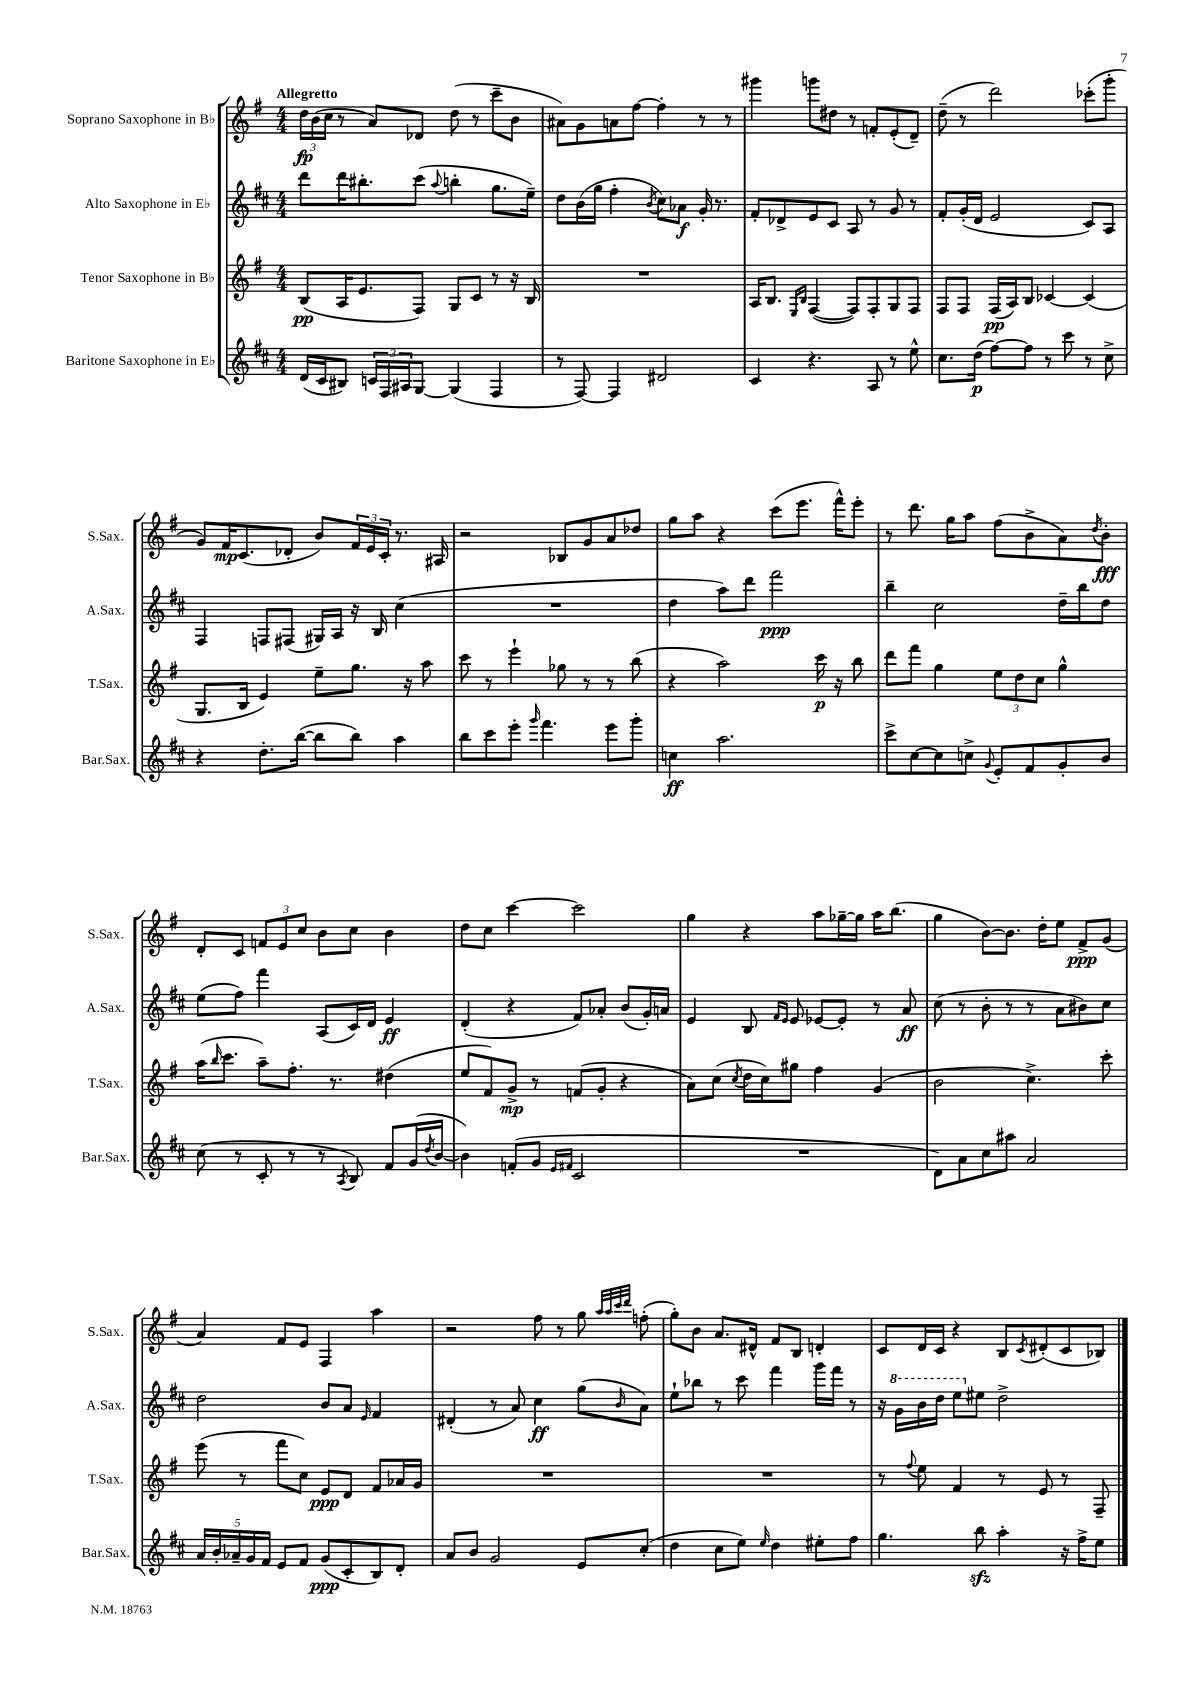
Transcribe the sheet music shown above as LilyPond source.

<<
\new StaffGroup <<
\new Staff = "s0" \with { instrumentName = "Soprano Saxophone in Bb" shortInstrumentName = "S.Sax." } {
    \clef treble \key g \major \numericTimeSignature \time 4/4 \tempo "Allegretto"
    \tuplet 3/2 { d''16\fp b'16( c''16 } r8 a'8) des'8 d''8( r8 c'''8-- b'8 |
    ais'8) g'8 a'8 fis''8~ fis''4-. r8 r8 |
    gis'''4 g'''8 dis''8 r8 f'8-. e'8-.( d'8--) |
    d''8--( r8 d'''2) ces'''8-.( g'''8-. |
    g'8) fis'16\mp c'8.( des'8-. b'8) \tuplet 3/2 { fis'16 e'16 c'16-. } r8. ais16 |
    r2 bes8 g'8 a'8 des''8 |
    g''8 a''8 r4 c'''8( e'''8. fis'''16-^) e'''8-. |
    r8 d'''8. g''16 a''8 fis''8( b'8-> a'8) \acciaccatura { d''8 } b'8-.\fff |
    d'8-. c'8 \tuplet 3/2 { f'8 e'8 c''8 } b'8 c''8 b'4 |
    d''8 c''8 c'''4~ c'''2 |
    g''4 r4 a''8 ges''16~-- ges''16 a''16 b''8.( |
    g''4 b'8~) b'8. d''16-. e''8 fis'8->\ppp g'8( |
    a'4) fis'8 e'8 fis4 a''4 |
    r2 fis''8 r8 g''8 \grace { a''32 a''32 c'''32 d'''32 } f''8-.( |
    g''8-.) b'8 a'8. dis'16-^ fis'8 b8 d'4-. |
    c'8 d'16 c'16 r4 b8 \acciaccatura { c'8 } dis'8-.( c'8 bes8) \bar "|." |
}
\new Staff = "s1" \with { instrumentName = "Alto Saxophone in Eb" shortInstrumentName = "A.Sax." } {
    \clef treble \key d \major \numericTimeSignature \time 4/4
    d'''8 d'''16 bis''8.-. cis'''8( \appoggiatura { a''8 } b''4-. g''8. e''16--) |
    d''8 b'16( g''16 fis''4-. \acciaccatura { b'8 } cis''8) aes'8\f g'16-. r8. |
    fis'8-. des'8-> e'8 cis'8 a8 r8 g'8 r8 |
    fis'8-. g'16-.( d'16 e'2 cis'8) a8 |
    fis4 f8 fis8( gis16) a16 r16 b16 cis''4( |
    R1 |
    d''4 a''8) d'''8 fis'''2\ppp |
    b''4-- cis''2 d''16-- b''16 d''8 |
    e''8( fis''8) fis'''4 a8( cis'16) d'16 e'4\ff |
    d'4-.( r4 fis'8) aes'8-. b'8( g'16-.) a'16 |
    e'4 b8 \grace { fis'16 e'16 } e'8 ees'8~ ees'8-. r8 a'8\ff |
    cis''8( r8 b'8-. r8 r8 a'8 bis'8) cis''8 |
    d''2 b'8 a'8 \grace { e'16 } fis'4 |
    dis'4-.( r8 a'8) cis''4\ff g''8( \grace { b'16 } a'8) |
    e''8-! bes''8 r8 cis'''8 fis'''4 g'''16 fis'''16 r8 |
    r16 \ottava #1 g''16 b''16 d'''16 e'''8 \ottava #0 eis''8 d''2-> \bar "|." |
}
\new Staff = "s2" \with { instrumentName = "Tenor Saxophone in Bb" shortInstrumentName = "T.Sax." } {
    \clef treble \key g \major \numericTimeSignature \time 4/4
    b8\pp( a16 e'8. fis8) g8 c'8 r8 r16 b16 |
    R1 |
    a16 b8. \grace { e16 b16 } fis4~( fis8) fis8-. g8 fis8 |
    fis8 fis8 fis16\pp( a16) b8 ces'4~ ces'4( |
    g8. b16 e'4) e''8-- g''8. r16 a''8 |
    c'''8 r8 e'''4-! ges''8 r8 r8 b''8( |
    r4 a''2) c'''16\p r16 b''8 |
    d'''8 fis'''8 g''4 \tuplet 3/2 { e''8 d''8 c''8 } g''4-^ |
    a''16( \grace { b''16 } c'''8. a''8--) fis''8.-. r8. dis''4( |
    e''8 fis'8) g'8->\mp r8 f'8( g'8-. r4 |
    a'8) c''8( \acciaccatura { c''8 } d''16 c''16) gis''8 fis''4 g'4( |
    b'2 c''4.->) c'''8-. |
    e'''8( r8 fis'''8 c''8) e'8\ppp d'8 fis'8 aes'16 g'16 |
    R1 |
    R1 |
    r8 \appoggiatura { fis''8 } e''8 fis'4 r8 e'8 r8 fis8-- \bar "|." |
}
\new Staff = "s3" \with { instrumentName = "Baritone Saxophone in Eb" shortInstrumentName = "Bar.Sax." } {
    \clef treble \key d \major \numericTimeSignature \time 4/4
    d'16( cis'16 bis8) \tuplet 3/2 { c'16 fis16 ais16 } g8~ g4( fis4 |
    r8 fis8~) fis4 dis'2 |
    cis'4 r4. a8 r8 e''8-^ |
    cis''8. d''16\p( fis''8~) fis''8 r8 cis'''8 r8 cis''8-> |
    r4 d''8.-. b''16~( b''8 b''8) a''4 |
    b''8 cis'''8 e'''8-. \grace { g'''16 } fis'''4. e'''8 g'''8-. |
    c''4\ff a''2. |
    cis'''8-> cis''8~ cis''8 c''8-> \appoggiatura { g'8 } e'8-. fis'8 g'8-. b'8 |
    cis''8( r8 cis'8-. r8 r8 \acciaccatura { a8 } b8) fis'8 g'16( \acciaccatura { d''8 } b'16~ |
    b'4) f'8-.( g'8 \grace { e'16 fis'16 } cis'2 |
    R1 |
    d'8) a'8 cis''8 ais''8 a'2 |
    \tuplet 5/4 { a'16 b'16-. aes'16-- g'16 fis'16 } e'8 fis'8 g'8\ppp( cis'8-. b8) d'8-. |
    a'8 b'8 g'2 e'8 cis''8-.( |
    d''4 cis''8 e''8) \grace { e''16 } d''4 eis''8-. fis''8 |
    g''4. b''8\sfz a''4-. r16 fis''16-> e''8 \bar "|." |
}
>>
>>
\layout { \context { \Score \remove "Bar_number_engraver" } }
